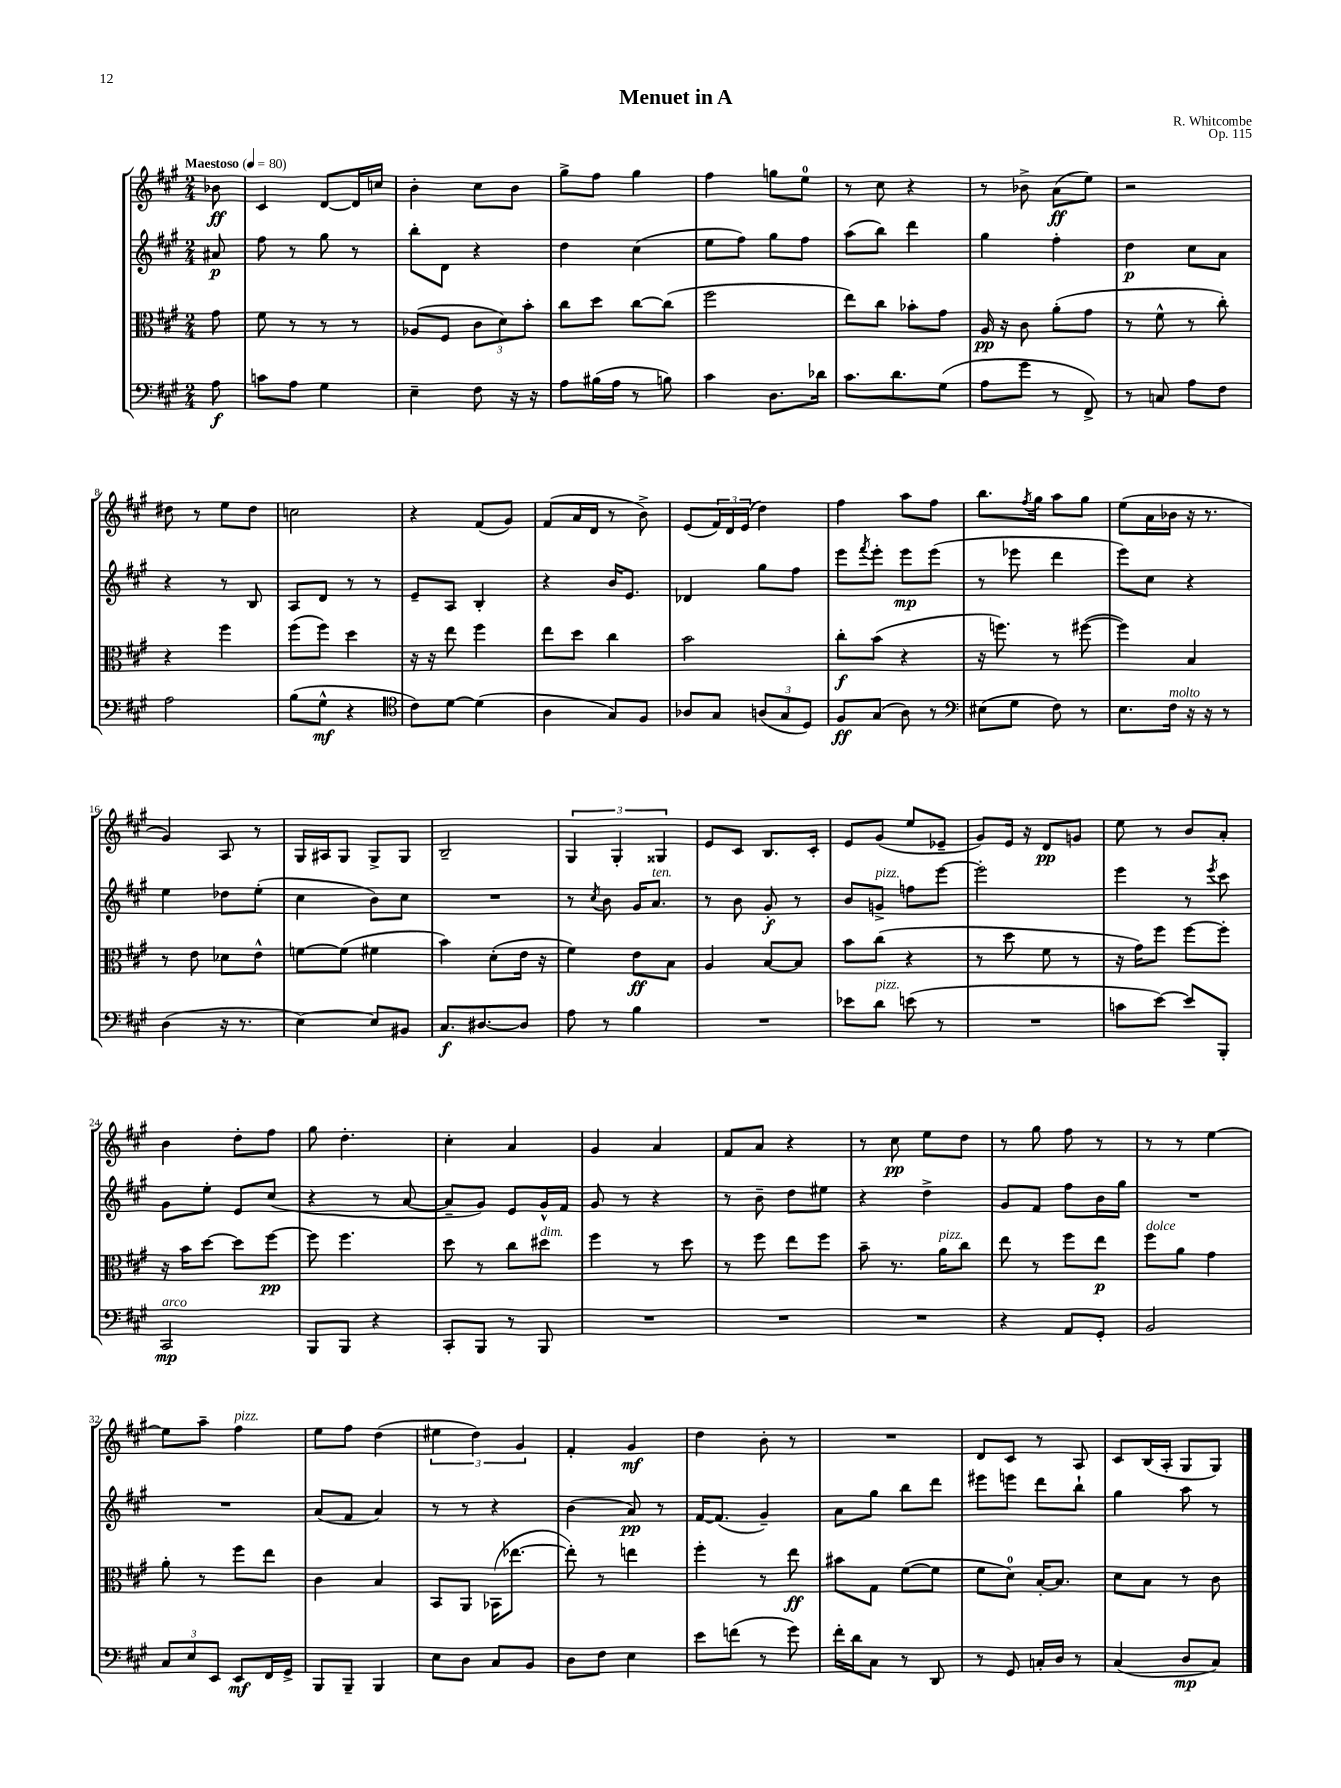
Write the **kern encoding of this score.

**kern	**dynam	**kern	**dynam	**kern	**dynam	**kern	**dynam
*part4	*part4	*part3	*part3	*part2	*part2	*part1	*part1
*staff4	*staff4	*staff3	*staff3	*staff2	*staff2	*staff1	*staff1
*clefF4	*	*clefC3	*	*clefG2	*	*clefG2	*
*k[f#c#g#]	*	*k[f#c#g#]	*	*k[f#c#g#]	*	*k[f#c#g#]	*
*M2/4	*	*M2/4	*	*M2/4	*	*M2/4	*
*MM80	*	*MM80	*	*MM80	*	*MM80	*
=	=	=	=	=	=	=	=
!	!	!	!	!	!	!LO:TX:a:B:t=Maestoso	!
8A\	f	8g#\	.	8a#X/	p	8b-X\	ff
=1	=1	=1	=1	=1	=1	=1	=1
8cn\L	.	8f#\	.	8ff#\	.	4c#/	.
8A\J	.	8r	.	8r	.	.	.
4G#\	.	8r	.	8gg#\	.	[8d/L	.
.	.	8r	.	8r	.	16d/L]	.
.	.	.	.	.	.	16ccn/JJ	.
=2	=2	=2	=2	=2	=2	=2	=2
4E~\	.	(8A-X/L	.	8bb'\L	.	4b'\	.
.	.	8F#/J	.	8d\J	.	.	.
8F#\	.	12c#\L	.	4r	.	8cc#\L	.
.	.	12d\)	.	.	.	.	.
16r	.	.	.	.	.	8b\J	.
.	.	12b'\J	.	.	.	.	.
16r	.	.	.	.	.	.	.
=3	=3	=3	=3	=3	=3	=3	=3
8A\L	.	8cc#\L	.	4dd\	.	8gg#^\L	.
(16B#X\L	.	8dd\J	.	.	.	8ff#\J	.
16A\JJ	.	.	.	.	.	.	.
8r	.	[8cc#\L	.	(4cc#\	.	4gg#\	.
8Bn\)	.	(8cc#\J]	.	.	.	.	.
=4	=4	=4	=4	=4	=4	=4	=4
4c#\	.	2ff#\	.	8ee\L	.	4ff#\	.
.	.	.	.	8ff#\J)	.	.	.
8.D\L	.	.	.	8gg#\L	.	8ggn\L	.
.	.	.	.	8ff#\J	.	8ee\J	.
16d-X\Jk	.	.	.	.	.	.	.
=5	=5	=5	=5	=5	=5	=5	=5
8.c#\L	.	8ee\L)	.	(8aa\L	.	8r	.
.	.	8cc#\J	.	8bb\J)	.	8cc#\	.
8.d\	.	.	.	.	.	.	.
.	.	8b-X'\L	.	4ddd\	.	4r	.
(8G#\J	.	8g#\J	.	.	.	.	.
=6	=6	=6	=6	=6	=6	=6	=6
8A\L	.	16A/	pp	4gg#\	.	8r	.
.	.	16r	.	.	.	.	.
8g#\J	.	8c#\	.	.	.	8b-X^\	.
8r	.	(8a'\L	.	4ff#'\	.	(8a\L	ff
8FF#^/)	.	8g#\J	.	.	.	8ee\J)	.
=7	=7	=7	=7	=7	=7	=7	=7
8r	.	8r	.	4dd\	p	2r	.
8Cn/	.	8f#^^\	.	.	.	.	.
8A\L	.	8r	.	8cc#\L	.	.	.
8F#\J	.	8cc#'\)	.	8a\J	.	.	.
!!LO:LB:g=z
=8	=8	=8	=8	=8	=8	=8	=8
2A\	.	4r	.	4r	.	8dd#X\	.
.	.	.	.	.	.	8r	.
.	.	4ff#\	.	8r	.	8ee\L	.
.	.	.	.	8B/	.	8dd#\J	.
=9	=9	=9	=9	=9	=9	=9	=9
(8B\L	.	(8ff#\L	.	8A/L	.	2ccn\	.
8G#^^\J	mf	8ff#\J)	.	8d/J	.	.	.
4r	.	4dd\	.	8r	.	.	.
.	.	.	.	8r	.	.	.
=10	=10	=10	=10	=10	=10	=10	=10
*clefC4	*	*	*	*	*	*	*
8c#\L)	.	16r	.	8e~/L	.	4r	.
.	.	16r	.	.	.	.	.
[8d\J	.	8ee\	.	8A/J	.	.	.
(4d\]	.	4ff#\	.	4B'/	.	(8f#/L	.
.	.	.	.	.	.	8g#/J)	.
=11	=11	=11	=11	=11	=11	=11	=11
4A\	.	8ee\L	.	4r	.	(8f#/L	.
.	.	8dd\J	.	.	.	16a/L	.
.	.	.	.	.	.	16d/JJ	.
8G#/L)	.	4cc#\	.	16b/KL	.	8r	.
.	.	.	.	8.e/J	.	.	.
8F#/J	.	.	.	.	.	8b^\)	.
=12	=12	=12	=12	=12	=12	=12	=12
8A-X/L	.	2b\	.	4d-X/	.	(8e/L	.
8G#/J	.	.	.	.	.	24f#/L)	.
.	.	.	.	.	.	24d/	.
.	.	.	.	.	.	(24e/JJ	.
(12An/L	.	.	.	8gg#\L	.	4dd\)	.
12G#/	.	.	.	.	.	.	.
.	.	.	.	8ff#\J	.	.	.
12D/J)	.	.	.	.	.	.	.
=13	=13	=13	=13	=13	=13	=13	=13
8F#/L	ff	8cc#'\L	f	8eee\L	.	4ff#\	.
.	.	.	.	8qfff#/	.	.	.
(8G#/J	.	(8b\J	.	8eee'\J	.	.	.
8A\)	.	4r	.	8eee\L	mp	8aa\L	.
8r	.	.	.	(8eee\J	.	8ff#\J	.
=14	=14	=14	=14	=14	=14	=14	=14
*clefF4	*	*	*	*	*	*	*
(8E#X\L	.	16r	.	8r	.	8.bb\L	.
.	.	8.ffn\)	.	.	.	.	.
8G#\J	.	.	.	8eee-X\	.	.	.
.	.	.	.	.	.	8qff#/	.
.	.	.	.	.	.	16gg#\Jk	.
8F#\)	.	8r	.	4ddd\	.	8aa\L	.
8r	.	([8ff#X\	.	.	.	8gg#\J	.
=15	=15	=15	=15	=15	=15	=15	=15
8.E\L	.	4ff#\])	.	8eee\L)	.	(8ee\L	.
.	.	.	.	8cc#\J	.	16a\L	.
!LO:TX:a:i:t=molto	!	!	!	!	!	!	!
16F#\Jk	.	.	.	.	.	16b-X\JJ	.
16r	.	4B/	.	4r	.	16r	.
16r	.	.	.	.	.	8.r	.
8r	.	.	.	.	.	.	.
!!LO:LB:g=z
=16	=16	=16	=16	=16	=16	=16	=16
(4D\	.	8r	.	4ee\	.	4g#/)	.
.	.	8e\	.	.	.	.	.
16r	.	8d-X\L	.	8dd-X\L	.	8A/	.
8.r	.	.	.	.	.	.	.
.	.	8e^^\J	.	(8ee'\J	.	8r	.
=17	=17	=17	=17	=17	=17	=17	=17
[4E\)	.	[8fn\L	.	4cc#\	.	16G#/LL	.
.	.	.	.	.	.	16A#X/J	.
.	.	(8f\J]	.	.	.	8G#/J	.
8E/L]	.	4f#X\	.	8b\L)	.	8G#^/L	.
8BB#X/J	.	.	.	8cc#\J	.	8G#/J	.
=18	=18	=18	=18	=18	=18	=18	=18
8.C#/L	f	4b\)	.	2r	.	2B~/	.
[8.D#X/	.	.	.	.	.	.	.
.	.	(8d'\L	.	.	.	.	.
8D#/J]	.	16e\Jk	.	.	.	.	.
.	.	16r	.	.	.	.	.
=19	=19	=19	=19	=19	=19	=19	=19
8A\	.	4f#\)	.	8r	.	6G#/	.
.	.	.	.	8qcc#/	.	.	.
8r	.	.	.	8b\	.	.	.
.	.	.	.	.	.	6G#'/	.
4B\	.	8e\L	ff	16g#/KL	.	.	.
!	!	!	!	!LO:TX:a:i:t=ten.	!	!	!
.	.	.	.	8.a/J	.	.	.
.	.	.	.	.	.	6G##X/	.
.	.	8B\J	.	.	.	.	.
=20	=20	=20	=20	=20	=20	=20	=20
2r	.	4A/	.	8r	.	8e/L	.
.	.	.	.	8b\	.	8c#/J	.
.	.	[8B/L	.	8g#'/	f	8.B/L	.
.	.	8B/J]	.	8r	.	.	.
.	.	.	.	.	.	16c#'/Jk	.
=21	=21	=21	=21	=21	=21	=21	=21
8e-X\L	.	8b\L	.	8b/L	.	8e/L	.
!	!	!	!	!LO:TX:a:i:t=pizz.	!	!	!
!LO:TX:a:i:t=pizz.	!	!	!	!	!	!	!
8d\J	.	(8cc#\J	.	8gn^/J	.	(8g#/J	.
(8en\	.	4r	.	8ffn\L	.	8ee/L	.
8r	.	.	.	[8eee\J	.	8e-X~/J	.
=22	=22	=22	=22	=22	=22	=22	=22
2r	.	8r	.	2eee'\]	.	8g#/L)	.
.	.	8dd\	.	.	.	16e/Jk	.
.	.	.	.	.	.	16r	.
.	.	8f#\	.	.	.	8d/L	pp
.	.	8r	.	.	.	8gn/J	.
=23	=23	=23	=23	=23	=23	=23	=23
8cn\L	.	16r	.	4eee\	.	8ee\	.
.	.	16g#\KL)	.	.	.	.	.
[8e\J)	.	8ff#\J	.	.	.	8r	.
8e/L]	.	[8ff#\L	.	8r	.	8b/L	.
.	.	.	.	8qeee/	.	.	.
8BBB'/J	.	8ff#'\J]	.	8ccc#\	.	8a'/J	.
!!LO:LB:g=z
=24	=24	=24	=24	=24	=24	=24	=24
!LO:TX:a:i:t=arco	!	!	!	!	!	!	!
2CC#/	mp	16r	.	8g#\L	.	4b\	.
.	.	16b\KL	.	.	.	.	.
.	.	[8dd\J	.	8ee'\J	.	.	.
.	.	8dd\L]	.	8e/L	.	8dd'\L	.
.	.	[8ff#\J	pp	(8cc#/J	.	8ff#\J	.
=25	=25	=25	=25	=25	=25	=25	=25
8BBB/L	.	8ff#\]	.	4r	.	8gg#\	.
8BBB/J	.	4.ff#\	.	.	.	4.dd'\	.
4r	.	.	.	8r	.	.	.
.	.	.	.	[8a/	.	.	.
=26	=26	=26	=26	=26	=26	=26	=26
8CC#'/L	.	8dd\	.	8a~/L]	.	4cc#'\	.
8BBB/J	.	8r	.	8g#/J)	.	.	.
8r	.	8cc#\L	.	8e/L	.	4a/	.
!	!	!LO:TX:a:i:t=dim.	!	!	!	!	!
8BBB/	.	8dd#X\J	.	16g#^^/L	.	.	.
.	.	.	.	16f#/JJ	.	.	.
=27	=27	=27	=27	=27	=27	=27	=27
2r	.	4ff#\	.	8g#/	.	4g#/	.
.	.	.	.	8r	.	.	.
.	.	8r	.	4r	.	4a/	.
.	.	8dd\	.	.	.	.	.
=28	=28	=28	=28	=28	=28	=28	=28
2r	.	8r	.	8r	.	8f#/L	.
.	.	8ff#\	.	8b~\	.	8a/J	.
.	.	8ee\L	.	8dd\L	.	4r	.
.	.	8ff#\J	.	8ee#X\J	.	.	.
=29	=29	=29	=29	=29	=29	=29	=29
2r	.	8b~\	.	4r	.	8r	.
.	.	8.r	.	.	.	8cc#\	pp
.	.	.	.	4dd^\	.	8ee\L	.
!	!	!LO:TX:a:i:t=pizz.	!	!	!	!	!
.	.	16a\KL	.	.	.	.	.
.	.	8cc#\J	.	.	.	8dd\J	.
=30	=30	=30	=30	=30	=30	=30	=30
4r	.	8ee\	.	8g#/L	.	8r	.
.	.	8r	.	8f#/J	.	8gg#\	.
8AA/L	.	8ff#\L	.	8ff#\L	.	8ff#\	.
8GG#'/J	.	8ee\J	p	16b\L	.	8r	.
.	.	.	.	16gg#\JJ	.	.	.
=31	=31	=31	=31	=31	=31	=31	=31
!	!	!LO:TX:a:i:t=dolce	!	!	!	!	!
2BB/	.	8ff#\L	.	2r	.	8r	.
.	.	8a\J	.	.	.	8r	.
.	.	4g#\	.	.	.	[4ee\	.
!!LO:LB:g=z
=32	=32	=32	=32	=32	=32	=32	=32
12C#/L	.	8a'\	.	2r	.	8ee\L]	.
12E/	.	.	.	.	.	.	.
.	.	8r	.	.	.	8aa~\J	.
12EE/J	.	.	.	.	.	.	.
!	!	!	!	!	!	!LO:TX:a:i:t=pizz.	!
8EE/L	mf	8ff#\L	.	.	.	4ff#\	.
16FF#/L	.	8ee\J	.	.	.	.	.
16GG#^/JJ	.	.	.	.	.	.	.
=33	=33	=33	=33	=33	=33	=33	=33
8BBB/L	.	4c#\	.	(8a/L	.	8ee\L	.
8BBB~/J	.	.	.	8f#/J	.	8ff#\J	.
4BBB/	.	4B/	.	4a/)	.	(4dd\	.
=34	=34	=34	=34	=34	=34	=34	=34
8E\L	.	8BB/L	.	8r	.	6ee#X\	.
8D\J	.	8AA/J	.	8r	.	.	.
.	.	.	.	.	.	6dd\)	.
8C#/L	.	(16BB-X\KL	.	4r	.	.	.
.	.	[8.ee-X\J	.	.	.	.	.
.	.	.	.	.	.	6g#/	.
8BB/J	.	.	.	.	.	.	.
=35	=35	=35	=35	=35	=35	=35	=35
8D\L	.	8ee-'\])	.	(4b\	.	4f#'/	.
8F#\J	.	8r	.	.	.	.	.
4E\	.	4een\	.	8a/)	pp	4g#/	mf
.	.	.	.	8r	.	.	.
=36	=36	=36	=36	=36	=36	=36	=36
8e\L	.	4ff#'\	.	[16f#/KL	.	4dd\	.
.	.	.	.	(8.f#/J]	.	.	.
(8fn\J	.	.	.	.	.	.	.
8r	.	8r	.	4g#~/)	.	8b'\	.
8g#\)	.	8ee\	ff	.	.	8r	.
=37	=37	=37	=37	=37	=37	=37	=37
16f#'\LL	.	8b#X\L	.	8a\L	.	2r	.
16d\J	.	.	.	.	.	.	.
8C#\J	.	8G#\J	.	8gg#\J	.	.	.
8r	.	([8f#\L	.	8bb\L	.	.	.
8DD/	.	8f#\J]	.	8ddd\J	.	.	.
=38	=38	=38	=38	=38	=38	=38	=38
8r	.	8f#\L	.	8eee#X\L	.	8d/L	.
8GG#/	.	8d\J)	.	8eeen\J	.	8c#/J	.
16Cn'/LL	.	[16B'/KL	.	8ddd\L	.	8r	.
16D/JJ	.	8.B/J]	.	.	.	.	.
8r	.	.	.	8bb`\J	.	8A/	.
=39	=39	=39	=39	=39	=39	=39	=39
(4C#/	.	8d\L	.	4gg#\	.	8c#/L	.
.	.	8B\J	.	.	.	(16B/L	.
.	.	.	.	.	.	16A'/JJ	.
8D/L	mp	8r	.	8aa\	.	8G#/L	.
8C#/J)	.	8c#\	.	8r	.	8G#/J)	.
==	==	==	==	==	==	==	==
*-	*-	*-	*-	*-	*-	*-	*-
